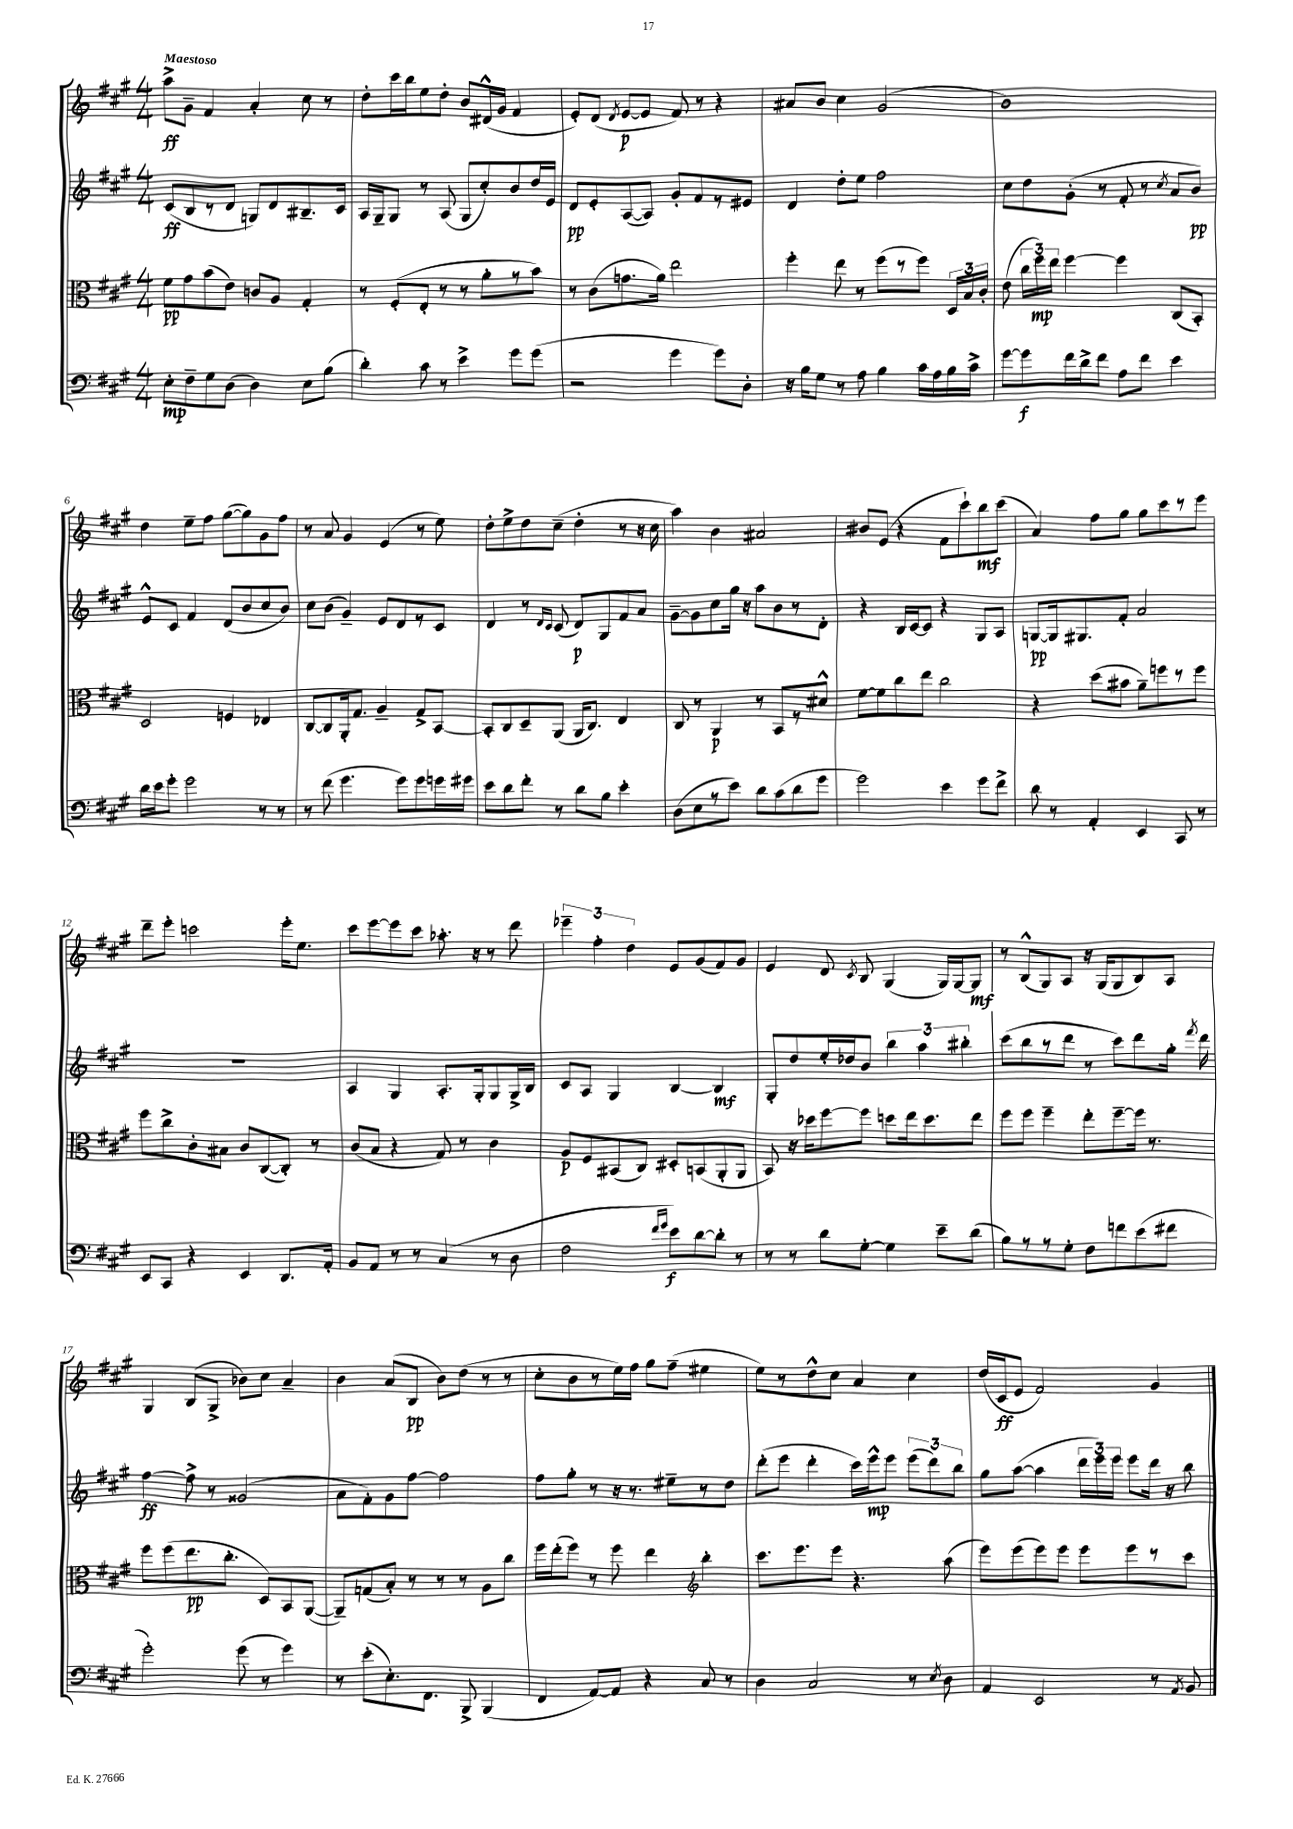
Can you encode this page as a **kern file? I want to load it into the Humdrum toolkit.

**kern	**kern	**kern	**kern
*staff4	*staff3	*staff2	*staff1
*clefF4	*clefC3	*clefG2	*clefG2
*k[f#c#g#]	*k[f#c#g#]	*k[f#c#g#]	*k[f#c#g#]
*M4/4	*M4/4	*M4/4	*M4/4
8E'	8f#	(8c#	8aa^
8F#~	8g#	8B	8g#~
8G#	(8b	8r	4f#
(8D	8e)	8d	.
4D)	8c	8G)	4a'
.	8A	8d	.
8E	4G#'	8.B#~	8cc#
(8B	.	.	8r
.	.	16c#	.
=	=	=	=
4d')	8r	16A	8dd'
.	.	16G#~	.
.	(8F#'	8G#	16ccc#
.	.	.	16bb
8c#	8E'	8r	8ee
8r	8r	(8A	8dd'
4e^	8r	8G#	8b
.	8a'	8cc#')	(16d#^^
.	.	.	16g#
8g#	8r	8b	4f#
(8g#	8b)	16dd	.
.	.	16e	.
=	=	=	=
2r	8r	8d	8e')
.	(8c#	8e'	(8d
.	.	.	8qd
.	8.g	([8A	[8e
.	.	8A])	8e]
.	16a)	.	.
4g#	2ee	8g#'	8f#)
.	.	8f#	8r
8g#)	.	8r	4r
8D'	.	8e#	.
=	=	=	=
16r	4ff#'	4d	8a#
16B	.	.	.
8G#	.	.	8b
8r	8ee	8dd'	4cc#
8A	8r	8ee	.
4B	(8ff#	2ff#	(2g#
.	8r	.	.
16c#	8ff#)	.	.
16A	.	.	.
16B	24D	.	.
.	24B	.	.
16c#^	.	.	.
.	24c#'	.	.
=	=	=	=
[8g#	(8e	8cc#	1b)
8g#]	24cc#	8dd	.
.	24ff#)	.	.
.	24ee	.	.
16f#	[4ff#	(8g#'	.
16d^	.	.	.
8f#	.	8r	.
8A	4ff#]	8f#'	.
8f#	.	8r	.
.	.	8qcc#	.
4e	(8C#	8a	.
.	8BB')	8b)	.
=	=	=	=
16d	2D	8e^^	4dd
16e	.	.	.
8g#'	.	8c#	.
2g#	.	4f#	8ee~
.	.	.	8ff#
.	4F	(8d	([8gg#
.	.	8b	8gg#])
8r	4E-	8cc#	8g#
8r	.	8b)	8ff#
=	=	=	=
8r	[8C#	8cc#	8r
(8f#	8C#]	(8b	8a
4.g#	16AA'	4g#~)	4g#
.	8.G#	.	.
.	4A~	8e	(4e
8g#)	.	8d	.
8g#	8G#^	8r	8r
16g	[8BB	8c#	8ee)
16g#	.	.	.
=	=	=	=
8e	8BB']	4d	8dd'
8d	8C#	.	8ee^
8f#'	8D~	8r	8dd
.	.	16qqd	.
.	.	16qqc#	.
8r	(8AA	(8c#	(8cc#~
8d	16AA	8d)	4dd'
.	8.C#)	.	.
8B	.	8G#	.
4e'	4E	8f#	8r
.	.	8a	16r
.	.	.	16cc#
=	=	=	=
(8D	8C#	[8g#~	4aa)
8E	8r	8g#]	.
8r	4AA	8cc#	4b
8e)	.	16gg#	.
.	.	16r	.
8d	8r	8aa	2a#
(8c#	8BB	8b	.
8d	8r	8r	.
8g#	8d#^^	8d'	.
=	=	=	=
2g#)	[8f#	4r	8b#
.	8f#]	.	(8e
.	8cc#	16B	4r
.	.	[16c#	.
.	8ee	8c#]	.
4e	2cc#	4r	8f#
.	.	.	8ccc#`)
8g#	.	8G#	8bb
8f#^	.	8A	(8ccc#
=	=	=	=
8d	4r	[8G	4a)
8r	.	16G]	.
.	.	8.G#	.
4AA'	(8dd	.	8ff#
.	8b#	8f#'	8gg#
4EE	8a~)	2a	8gg#
.	8ff	.	8ccc#
8CC#	8r	.	8r
8r	8ff	.	8eee
=	=	=	=
8EE	8ff#	1r	8ddd~
8CC#	8cc#^	.	8eee'
4r	8c#'	.	2ccc
.	8B#	.	.
4EE	8c#	.	.
.	([8C#	.	.
8.DD	8C#'])	.	16eee'
.	.	.	8.ee
.	8r	.	.
16AA'	.	.	.
=	=	=	=
8BB	(8c#	4A	8ccc#
8AA	8B	.	[8eee
8r	4r	4G#	8eee]
8r	.	.	8ccc#
(4C#	8G#)	8.A'	8.aa-'
.	8r	.	.
.	.	16G#'	16r
8r	4c#	8G#	8r
8D	.	16G#^	8ddd
.	.	16B	.
=	=	=	=
2F#	8A	8c#	6eee-~
.	8F#	8A	.
.	.	.	6ff#'
.	(8BB#	4G#	.
.	.	.	6dd
.	8C#)	.	.
16qqf#	.	.	.
16qqg#	.	.	.
8e)	8D#'	[4B	8e
[8d	(8BB	.	(8g#
8d']	8AA'	4B]	8f#)
8r	8AA	.	8g#
=	=	=	=
8r	8BB)	8G#'	4e
8r	16r	8dd	.
.	16dd-	.	.
8d	[8ff#	16ee'	8d
.	.	16dd-	.
.	.	.	8qc#
[8G#'	8ff#]	8b	8B
4G#]	8dd	6bb	(4G#
.	16ee	.	.
.	.	6aa	.
.	8.dd	.	.
8e~	.	.	16G#)
.	.	.	[16G#
.	.	6bb#'	.
(8d	8ee	.	8G#]
=	=	=	=
8B)	8ff#	(8ccc#	8r
8r	8ff#	8bb	(8B^^
8r	4ff#~	8r	8G#)
8G#'	.	8ddd	8A
8F#	8ee'	8r	16r
.	.	.	(16G#
8f	[8ff#~	8ccc#)	8G#
(8e	16ff#]	8ddd	8B)
.	8.r	.	.
8f#	.	16gg#'	8A
.	.	8qfff#	.
.	.	16ddd	.
=	=	=	=
2g#')	8ff#	[4ff#	4G#
.	(8ff#	.	.
.	8.ee	8ff#^]	(8B
.	.	8r	8G#^
.	8.cc#'	.	.
(8g#	.	(2g##	8b-)
8r	8D)	.	8cc#
4g#)	8BB	.	4a~
.	([8AA	.	.
=	=	=	=
8r	8AA~])	8a	4b
(8e'	(8G	8f#')	.
8.E')	8B')	8g#	(8a
.	8r	[8ff#	8B
8.FF#	.	.	.
.	8r	2ff#]	8b)
8BBB^	8r	.	(8dd
(4BBB	8A	.	8r
.	8cc#	.	8r
=	=	=	=
4FF#	16ff#	8ff#	8cc#'
.	(16ee'	.	.
.	8ff#)	8gg#'	8b
[8AA)	8r	8r	8r
8AA]	8ff#	16r	16ee)
.	.	8.r	16ff#
4r	4ee	.	8gg#
.	.	8ee#~	(8ff#~
*	*clefG2	*	*
8C#	4bb'	8r	4ee#
8r	.	8dd	.
=	=	=	=
4D	8.ccc#	(8ddd'	8ee)
.	.	8eee	8r
.	8.eee	.	.
2C#	.	4ddd'	8dd^^
.	8eee	.	8cc#
.	4.r	16ccc#)	4a
.	.	16eee^^	.
.	.	8eee	.
8r	.	(12eee	4cc#
.	.	12ddd)	.
8qE	.	.	.
8D	(8aa	.	.
.	.	12bb	.
=	=	=	=
4AA	8eee)	8gg#	(16dd
.	.	.	16c#
.	(8eee	([8aa	8e
2EE	8eee)	4aa]	2f#)
.	8eee	.	.
.	8eee	24ddd	.
.	.	24eee)	.
.	.	24eee	.
.	8eee	8eee	.
8r	8r	16ddd	4g#
.	.	16r	.
8qAA	.	.	.
8BB	8ccc#	8bb	.
==	==	==	==
*-	*-	*-	*-
